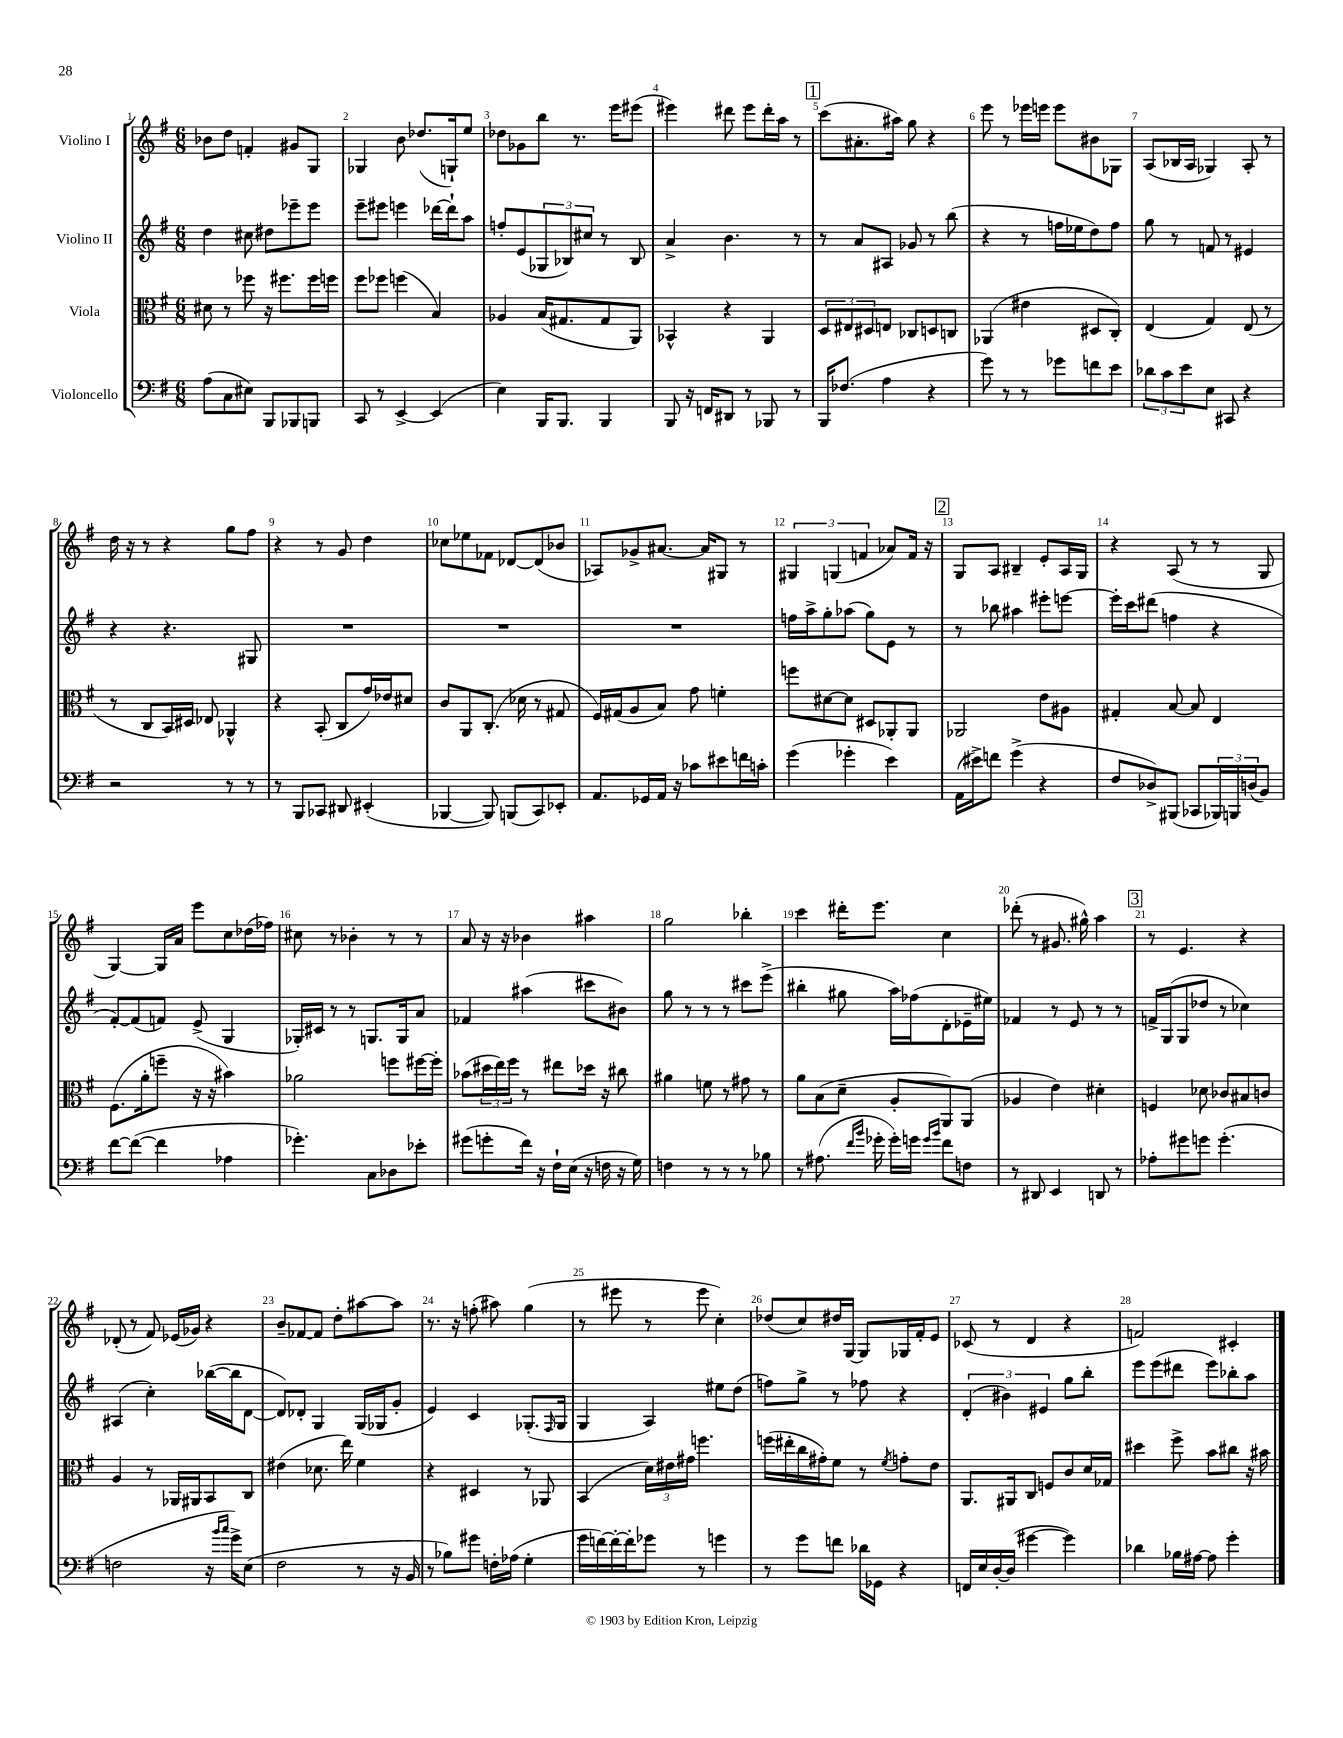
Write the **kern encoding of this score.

**kern	**kern	**kern	**kern
*staff4	*staff3	*staff2	*staff1
*clefF4	*clefC3	*clefG2	*clefG2
*k[f#]	*k[f#]	*k[f#]	*k[f#]
*M6/8	*M6/8	*M6/8	*M6/8
(8A\L	8d#\	4dd\	8b-\L
8C\	8r	.	8dd\J
8E#\J)	8ff-\	8cc#\	4f'/
8BBB/L	16r	8dd#\L	.
.	8.ff#\L	.	.
8BBB-/	.	8eee-~\	8g#/L
8BBB/J	16ff#\L	8eee-\J	8G/J
.	16ff\JJ	.	.
=	=	=	=
8CC/	8ff#\L	8eee~\L	4G-/
8r	8ff-\J	8eee#\J	.
[4EE^/	(4ff\	4eee\	8b\
.	.	.	(8.dd-/L
(4EE/]	4B/)	[16ddd-\LL	.
.	.	16ddd-`\]J	16G`/k)
.	.	8aa\J	8ee/J
=	=	=	=
4E\)	4A-/	8ff'/L	8dd-\L
.	.	(8e/	8g-\
16BBB/LK	(16B/LK	12G-/	8bb\J
8.BBB/J	8.G#/	.	.
.	.	12B-/)	.
.	.	.	8.r
.	.	12cc#/J	.
4BBB/	8G#/	8r	.
.	.	.	16eee\LK
.	8AA/J)	8B-/	(8eee#\J
=	=	=	=
8BBB/	4BB-^^/	4a^/	4eee#\)
16r	.	.	.
16FF/LK	.	.	.
8DD#/J	4r	4.b\	8ddd#\
8r	.	.	8eee#\L
8BBB-/	4AA/	.	16ddd#'\L
.	.	.	16aa\JJ
8r	.	8r	8r
=	=	=	=
16BBB/LK	12D/L	8r	(8ccc\L
(8.F-/J	.	.	.
.	12E#/	.	.
.	.	8a/L	8.a#'\
.	12D#/	.	.
4A\	8E/J	8A#/J	.
.	.	.	16aa#\Jk)
.	8C-/L	8g-/	8gg\
4r	8D/	8r	4r
.	8C/J	(8bb\	.
=	=	=	=
8g\)	(4AA-/	4r	8eee\
8r	.	.	8r
8r	4e#\	8r	16eee-\LL
.	.	.	16eee\JJ
8g-\L	.	16ff\LL	8eee\L
.	.	16ee-\J	.
8f\	8D#/L	8dd\)	8b#\
8e\J	8C'/J)	8ff\J	8G-\J
=	=	=	=
12d-\L	(4E/	8gg\	(8A/L
12c\	.	.	.
.	.	8r	16B-/L
12e\	.	.	.
.	.	.	16A/JJ
8E\J	4G/)	8f/	4G-/)
8CC#/	.	8r	.
4r	(8E/	4e#/	8A'/
.	8r	.	8r
=	=	=	=
2r	8r	4r	16dd\
.	.	.	16r
.	8C/L	.	8r
.	16BB/L)	4.r	4r
.	16D#/JJ	.	.
.	8E-/	.	.
8r	4AA-^^/	.	8gg\L
8r	.	8G#/	8ff#\J
=	=	=	=
8r	4r	2.r	4r
8BBB/L	.	.	.
8CC-/J	(8BB'/	.	8r
8DD#/	8C/L	.	8g/
(4EE#'/	16g/L)	.	4dd\
.	16e-/J	.	.
.	8d#/J	.	.
=	=	=	=
[4BBB-/	8c/L	2.r	8cc-\L
.	8AA/	.	8ee-\
8BBB-/])	(8.C'/J	.	8f-\J
(8BBB/L	.	.	[8d-/L
.	16d-\	.	.
8CC/)	8r	.	(8d-/]
8EE-'/J	8G#/	.	8b-/J
=	=	=	=
8.AA/L	16F#/LL)	2.r	8A-/L)
.	(16G#/J	.	.
.	8A/	.	8g-^/
16GG-/L	.	.	.
16AA/JJ	8B/J)	.	[8.a#/J
16r	.	.	.
8c-\L	8g\	.	.
.	.	.	16a#/]LK
8e#\	4f'\	.	8G#/J
16f\L	.	.	8r
16c'\JJ	.	.	.
=	=	=	=
(4g\	8ff\L	16ff\LL	6G#/
.	.	16aa^\J	.
.	[8d#\	8gg'\	.
.	.	.	(6G/
4g-'\	8d#\]J	(8aa-\J	.
.	.	.	6f/
.	8D#/L	8gg\L)	.
4e\)	8AA-'/	8e\J	8a-/L)
.	8AA-/J	8r	16f/Jk
.	.	.	16r
=	=	=	=
(16AA\LL	2AA-/	8r	8G/L
16e#^\J)	.	.	.
8f\J	.	8bb-\	8A/J
(4g^\	.	4aa#\	4B#~/
4r	8e\L	8eee#'\L	8e'/L
.	8A#\J	[8eee\J	16A/L
.	.	.	16G/JJ
=	=	=	=
8F#/L	4G#'/	16eee'\]LL	4r
.	.	16ccc\J	.
8D-^/)	.	(8ddd#\J	.
(8BBB#/J	[8B/	4ff\	(8A/
8CC-/L	8B/]	.	8r
24BBB-/L)	4E/	4r	8r
24BBB/	.	.	.
(24D/J	.	.	.
8BB/J)	.	.	8G/
=	=	=	=
[8f#\L	(8.F#\L	[8f#'/L)	[4G/)
(8f#\_J	.	(8f#/]	.
.	16a'\k	.	.
4f#\]	8ff~\J	8f/J)	16G/]LL
.	.	.	16a/JJ
.	16r	(8e^/	8eee\L
.	16r	.	.
4A-\	4b#\)	4G/	8cc\
.	.	.	(16dd-\L
.	.	.	16ff-\JJ)
=	=	=	=
4.g-'\)	2a-\	16G-'/LL)	8cc#\
.	.	16c#/JJ	.
.	.	8r	8r
.	.	8r	4b-'\
8C\L	.	8.G/L	.
8D-\	8ff\L	.	8r
.	.	16G/k	.
8e-'\J	[16ff#\L	8a/J	8r
.	16ff#'\]JJ	.	.
=	=	=	=
(8g#\L	(8b-\L	4f-/	8a/
8g'\	24dd#\L	.	16r
.	24ee\)	.	.
.	.	.	16r
.	24ff#\JJ	.	.
16f#\Jk)	8r	(4aa#\	4b-\
16r	.	.	.
16F#`\LL	8ee#\L	.	.
(16E\JJ	.	.	.
16r	16dd-\Jk	8ccc#\L	4aa#\
16F\	16r	.	.
16r	8cc#\	8b#\J)	.
16G\)	.	.	.
=	=	=	=
4F\	4a#\	8gg\	2gg\
.	.	8r	.
8r	8f\	8r	.
8r	8r	8r	.
8r	8g#\	8ccc#\L	4bb-'\
8B-\	8r	(8eee^\J	.
=	=	=	=
8r	8a\L	4bb#'\	4ccc\
(8.A#\	(8B\	.	.
.	8d~\J	8gg#\	16ddd#'\LK
16qqf#/LL	.	.	.
16qqb/JJ	.	.	.
16g-'\	.	.	8.eee\J
16g-'\LL)	8A'/L	16aa\LL)	.
16g\JJ	.	(16ff-\J	.
16qqg/LL	.	.	.
16qqb/JJ	.	.	.
8f#\L	8AA/)	8d'\	4cc\
8F\J	(8AA/J	16e-~\L	.
.	.	16ee#\JJ)	.
=	=	=	=
8r	4A-/	4f-/	(8ddd-'\
8DD#/	.	.	8r
4EE/	4e\)	8r	8.g#/
.	.	8e/	.
.	.	.	16gg#^^\)
8DD/	4d#'\	8r	4aa\
8r	.	8r	.
=	=	=	=
8A-'\L	4F/	16f^/LL	8r
.	.	(16G/J	.
8g#\	.	8G/	4.e/
8g\J	8d-\	8dd-/J	.
(4.g'\	8c-/L	8r	.
.	8B#/	4cc-\)	4r
.	8c/J	.	.
=	=	=	=
2F\	4A/	(4A#/	(8d-'/
.	.	.	8r
.	8r	4cc'\)	8f#/)
.	16AA-/LL	.	(16e-/LL
.	16AA#/J	.	16g-/JJ)
16r	8BB/	([16bb-\LL	4r
16qqb/LL	.	.	.
16qqcc/JJ	.	.	.
16g^\LK)	.	16bb-\]J	.
(8E\J	8C/J	[8d\J	.
=	=	=	=
2F#\	(4e#\	8d/]L)	8b~/L
.	.	8d-'/J	[8f-/
.	8.d-\	4G/	8f-/]J
.	.	.	8dd'\L
.	16ee\)	.	.
8r	4f#\	(16G/LL	[8aa#\
.	.	16G-/J	.
16r	.	8g'/J	8aa#\]J
16BB/	.	.	.
=	=	=	=
8r	4r	4e/)	8.r
8B-\L)	.	.	.
.	.	.	16r
8g#\J	4D#/	4c/	(8ff'\
16F'\LL	.	.	8aa#\)
(16A-\JJ	.	.	.
4G'\	8r	(8.G-'/L	(4gg\
.	8AA-/	.	.
.	.	16qqF#/	.
.	.	16G-/Jk	.
=	=	=	=
16g\LL	(4BB/	4G/	8r
[16f\)	.	.	.
16f'\_	.	.	8eee#\
16f'\]J	.	.	.
8g-\J	24d\LL)	4A/)	8r
.	24e#\	.	.
.	24g#\JJ	.	.
8r	4.ff\	.	8eee#\
4g\	.	8ee#\L	4cc'\)
.	.	(8dd\J	.
=	=	=	=
8r	(16ff\LL	8ff\L)	(8dd-/L
.	16ee#'\	.	.
8g\L	16cc\	8gg^\J	8cc/)
.	16g#'\J)	.	.
8f\J	8f#\J	8r	16dd#/L
.	.	.	[16G/JJ
16d-\LL	8r	8ff-\	8G/]L
16GG-\JJ	.	.	.
.	8qf#/	.	.
4r	8g'\L	4r	16G-/L
.	.	.	16f#'/J
.	8e\J	.	8e/J
=	=	=	=
16FF/LL	8.AA/L	(6d'/	(8c-/
16E/	.	.	.
[16D'/	.	.	8r
.	.	6b#\)	.
(16D/]JJ	16AA#/k	.	.
[4g#\	8C/J	.	4d/
.	.	6e#/	.
.	8F/L	.	.
4g#\])	8c/	8gg\L	4r
.	16d/L	8bb'\J	.
.	16G-/JJ	.	.
=	=	=	=
4d-\	4dd#\	8eee\L	2f/)
.	.	(8eee\	.
16B-\LL	8ff#^\	8ddd#\J	.
[16A#\JJ	.	.	.
8A#\]	8b\L	8eee\L)	.
4g'\	8cc#\J	8bb-'\	4c#'/
.	16r	8aa\J	.
.	16b#\	.	.
==	==	==	==
*-	*-	*-	*-
